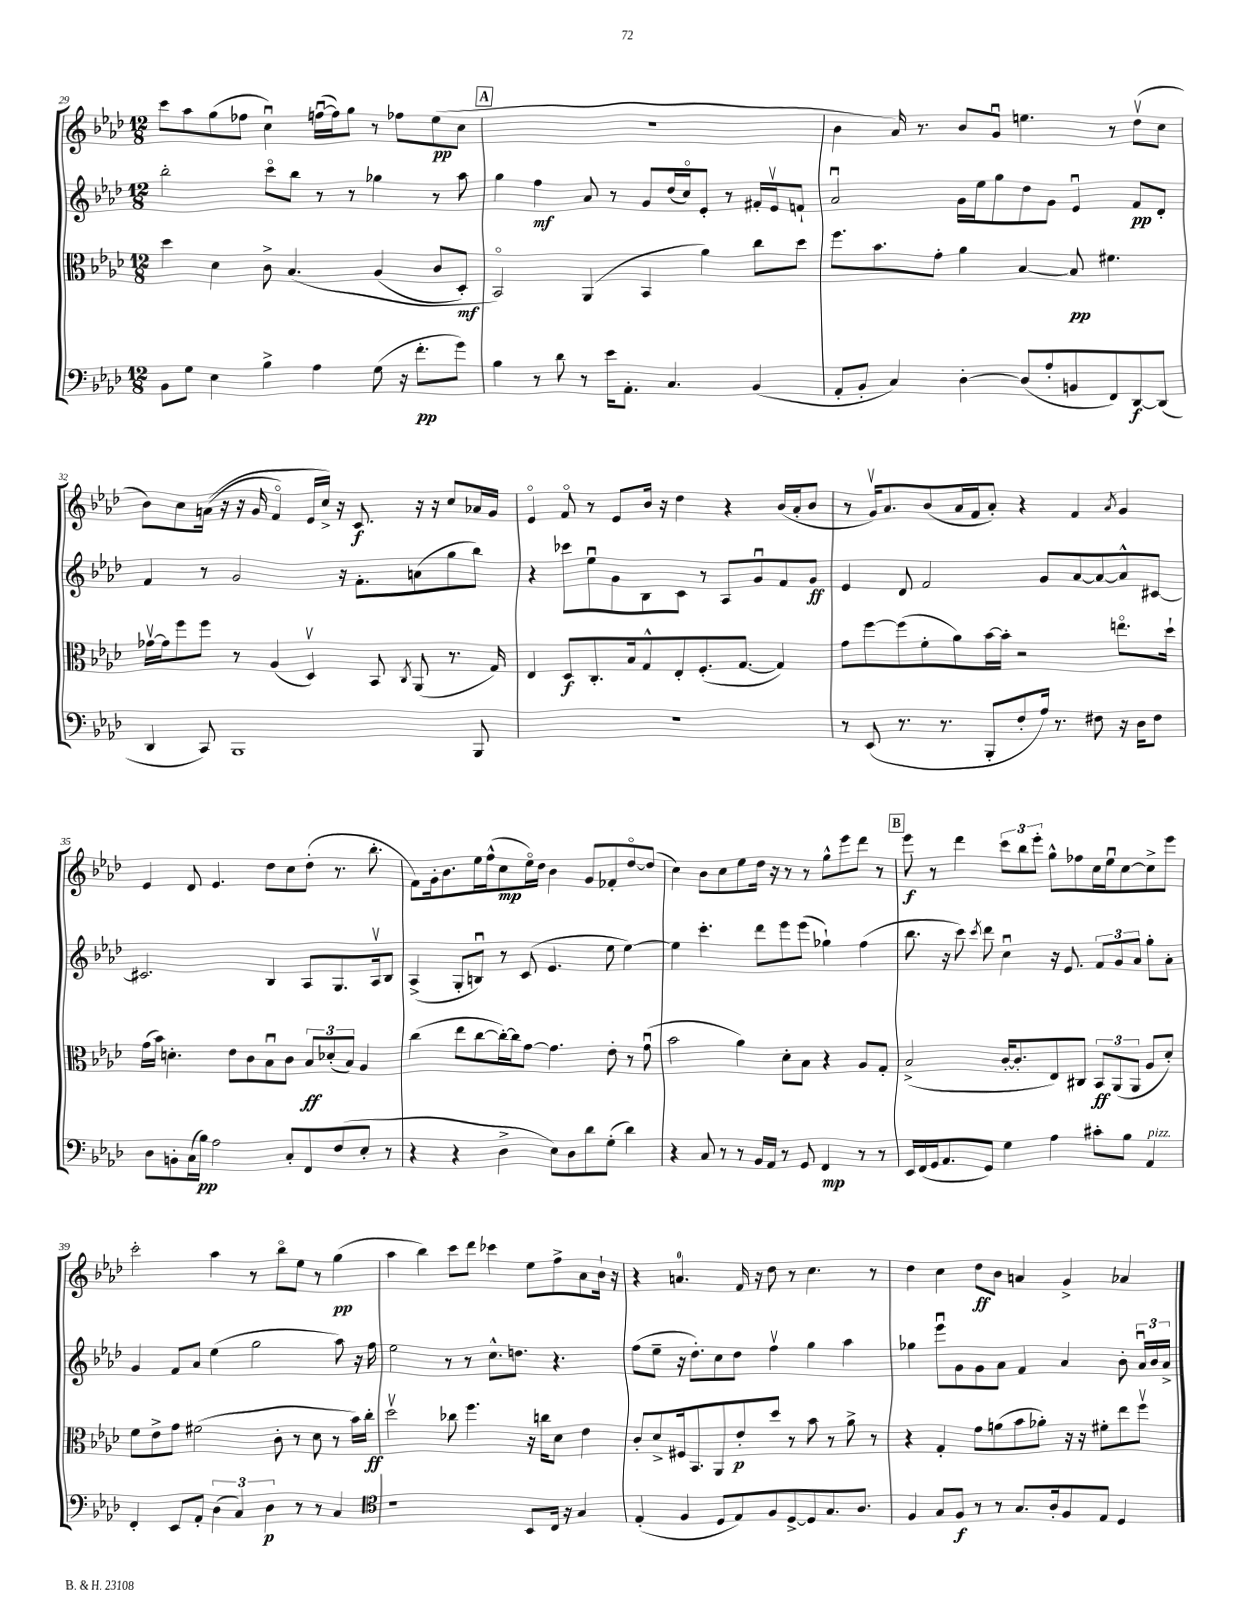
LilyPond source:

<<
\new StaffGroup <<
\new Staff = "s0" {
    \clef treble \key aes \major \numericTimeSignature \time 12/8
    \autoBeamOff c'''8[ aes''8 g''8( fes''8] c''4\downbow) f''16[~\downbow( f''16) g''8] r8 fes''8[ ees''8\pp( c''8] |
    \mark \markup { \box "A" } R1. |
    bes'4 aes'16) r8. bes'8[ g'8]\downbow e''4. r8 des''8[\upbow( c''8] |
    bes'8[) c''8 a'16](\( r16 r16 g'16 f'4\flageolet) ees'16[ c''16]->\) r16 c'8.\f r16 r16 c''8[ aes'16 g'16] |
    ees'4\flageolet f'8\flageolet r8 ees'8[ bes'16] r16 des''4 r4 bes'16[( aes'16-. bes'8] |
    r8 g'16[\upbow) aes'8. bes'8( aes'16 f'16 aes'8]-.) r4 f'4 \acciaccatura { aes'8 } g'4 |
    ees'4 des'8 ees'4. des''8[ c''8 des''8]-.( r8. bes''8.-. |
    f'8[) g'16-. bes'8. ees''16 f''16-^( c''8\mp ees''16\flageolet) des''16] bes'4 g'8[ fes'8-. des''8~\flageolet des''8]( |
    c''4) bes'8[ c''8 ees''8 des''16] r16 r8 r8 g''8[-^ ees'''8 des'''8] r8 |
    \mark \markup { \box "B" } ees'''8\f r8 des'''4 \tuplet 3/2 { c'''8[ bes''8 ees'''8]-. } g''8[-^ fes''8 c''16 ees''16\downbow c''8~ c''8-> ees'''8] |
    c'''2-. aes''4 r8 bes''8[\flageolet ees''8] r8 g''4\pp( |
    aes''4 bes''4) c'''8[ des'''8] ces'''4 ees''8[ f''8-> aes'8 bes'16]-! r16 |
    r4 a'4.-0 f'16 r16 des''8 r8 c''4. r8 |
    des''4 c''4 des''8[\ff bes'8] a'4 g'4-> aes'4 \bar "|." |
}
\new Staff = "s1" {
    \clef treble \key aes \major \numericTimeSignature \time 12/8
    \autoBeamOff bes''2-. c'''8[\flageolet bes''8] r8 r8 ges''4 r8 aes''8 |
    \mark \markup { \box "A" } g''4 f''4\mf aes'8 r8 g'8[ des''16( c''16\flageolet) ees'8]-. r8 fis'16[-. ees'16\upbow f'8]-! |
    aes'2\downbow g'16[ ees''16 g''8 des''8 g'8] ees'4\downbow f'8[\pp des'8]-. |
    f'4 r8 g'2 r16 f'8.[-. a'8( g''8 bes''8]) |
    r4 ces'''8[ ees''8\downbow g'8 bes8 c'8] r8 aes8[ g'8\downbow f'8 g'8]\ff |
    ees'4 des'8 f'2 g'8[ aes'8~ aes'8~ aes'8-^ cis'8]~ |
    cis'2. bes4 aes8[ g8. aes16\upbow bes8] |
    aes4->( g8[-. b8]\downbow) r8 c'8( ees'4. ees''8 ees''4~) |
    ees''4 c'''4.-. des'''8[ ees'''8 ees'''8]( ges''4-!) f''4( |
    \mark \markup { \box "B" } bes''8. r16 c'''8) \acciaccatura { c'''8 } des'''8 c''4\downbow r16 ees'8. \tuplet 3/2 { f'8[ g'8 aes'8] } g''8[-. aes'8]-. |
    g'4 f'8[ aes'8] ees''4( g''2 aes''8) r16 f''16 |
    ees''2 r8 r8 c''8.[-^ d''8.] r4. |
    f''8[( ees''8]-- r16 des''8.[-.) c''8 des''8] f''4\upbow g''4 aes''4 |
    ges''4 ees'''8[\downbow g'8 g'8 aes'8] f'4 aes'4 bes'8-. \tuplet 3/2 { aes'16[\downbow bes'16 aes'16]-> } \bar "|." |
}
\new Staff = "s2" {
    \clef alto \key aes \major \numericTimeSignature \time 12/8
    \autoBeamOff des''4 des'4 c'8-> bes4.\( aes4( c'8[ des8]-.\mf) |
    \mark \markup { \box "A" } bes,2\flageolet\) aes,4( bes,4 aes'4) c''8[ des''8] |
    f''8.[ bes'8. g'8]-. aes'4 bes4~ bes8\pp fis'4. |
    ges'16[~\upbow ges'16 f''8 f''8] r8 aes4( des4\upbow) bes,8 \acciaccatura { c8 } aes,8( r8. g16) |
    ees4 des8[\f c8.-. bes16 g8-^ ees8-. f8.-.( g8.]~ g4) |
    g'8[ f''8~ f''8( f'8-. aes'8) bes'16~ bes'16]-. r2 e''8.[\flageolet des''16]-! |
    g'16[( bes'16]) d'4.-. ees'8[ c'8 bes8\downbow c'8] \tuplet 3/2 { bes8[\ff des'8-.( bes8]) } aes4 |
    c''4( ees''8[ c''8~ c''16~-.) c''16 g'8]~ g'4. ees'8-. r8 g'8\downbow( |
    bes'2 aes'4) des'8[-. bes8] r4 aes8[ g8]-. |
    \mark \markup { \box "B" } bes2->( c'16[~-. c'8.-. ees8) cis8] \tuplet 3/2 { bes,8[\ff aes,8( aes,8] } aes8[ des'8]-.) |
    f'8[ ees'8-> g'8] fis'2( c'8-. r8 des'8 r8 bes'16[) c''16]-.\ff |
    des''2\upbow ces''8 f''4. r16 c''16[ des'8] ees'4 |
    c'8[-. des'8-> fis16 bes,8. aes,8 ees'8-.\p des''8] r8 bes'8 r8 aes'8-> r8 |
    r4 g4-. g'8[ a'8( bes'8 aes'8]-.) r16 r16 fis'8[-. ees''8 f''8]\upbow \bar "|." |
}
\new Staff = "s3" {
    \clef bass \key aes \major \numericTimeSignature \time 12/8
    \autoBeamOff bes,8[ g8] ees4 bes4-> aes4 g8( r16 f'8.[-.\pp g'8]) |
    \mark \markup { \box "A" } bes4 r8 des'8 r8 ees'16[ aes,8.]-. c4. bes,4( |
    aes,8[-. bes,8]-. c4) des4~-. des8[( aes8-. b,8 f,8) des,8~\f des,8]( |
    des,4 c,8) bes,,1 bes,,8 |
    R1. |
    r8 ees,8( r8. r8. bes,,8[-. f8-. aes16]) r8. fis8 r16 des16[ fis8] |
    des8[ b,8-. c16( bes16]\pp) aes2 c8[-. f,8 f8( ees8]-. r8 |
    r4 r4 des4-> ees8[) des8 des'8 g8]-.( des'4) |
    r4 c8 r8 r8 bes,16[ aes,16] r8 g,8 f,4\mp r8 r8 |
    \mark \markup { \box "B" } ees,16[ f,16( g,16 aes,8. g,8]) g4 aes4 cis'8[-. bes8] aes,4^\markup { \italic "pizz." } |
    f,4-. ees,8[ aes,8]-. \tuplet 3/2 { des4( c4) des4\p } r8 r8 c4 |
    \clef tenor r1 bes,8[ c16] r16 g4 |
    ees4-.( f4 des8[ ees8) f8 des8~-> des8 g8. aes8.] |
    f4 g8[ f8]\f r8 r8 g8.[ aes16-. f8 ees8] des4 \bar "|." |
}
>>
>>
\layout { \context { \Score currentBarNumber = #29 } }
